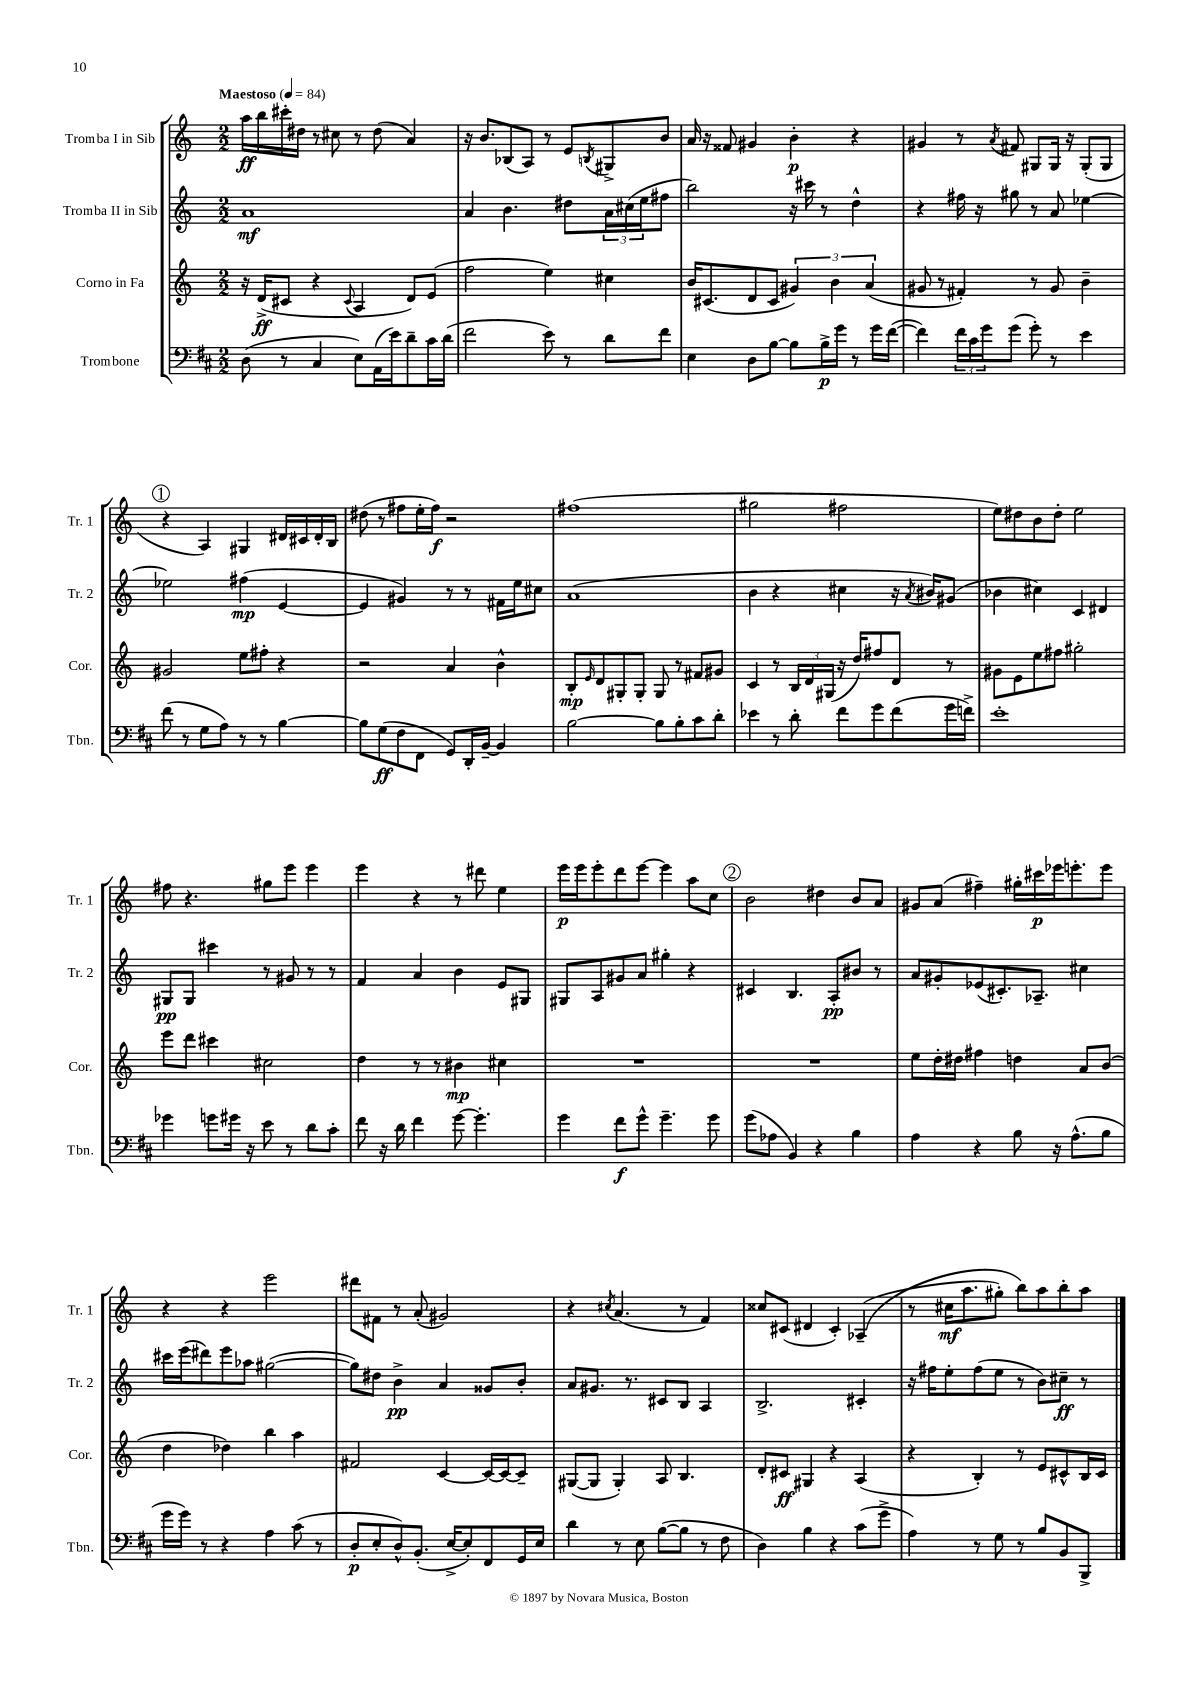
<<
\new StaffGroup <<
\new Staff = "s0" \with { instrumentName = "Tromba I in Sib" shortInstrumentName = "Tr. 1" } {
    \clef treble \key c \major \numericTimeSignature \time 2/2 \tempo "Maestoso" 4 = 84
    a''16\ff b''16 cis'''16-. dis''16 r8 cis''8 r8 dis''8( a'4) |
    r16 b'8. bes8( a8) r8 e'8 \acciaccatura { b8 } gis8-> b'8 |
    a'16 r16 fisis'8 gis'4 b'4-.\p r4 |
    gis'4 r8 \acciaccatura { a'8 } fis'8 gis8 gis16 r16 gis8-.( gis8 |
    \mark \markup { \circle "1" } r4 a4) gis4 dis'16 cis'16 dis'16-. b16 |
    dis''8( r8 fis''8 e''16-. fis''16\f) r2 |
    fis''1( |
    gis''2 fis''2 |
    e''8) dis''8 b'8 dis''8-. e''2 |
    fis''8 r4. gis''8 e'''8 e'''4 |
    e'''4 r4 r8 dis'''8 e''4 |
    e'''16\p e'''16 e'''8-. d'''8 e'''8~ e'''4 a''8 c''8 |
    \mark \markup { \circle "2" } b'2 dis''4 b'8 a'8 |
    gis'8 a'8( fis''4--) gis''16-. cis'''16\p ees'''16 e'''8.-. e'''8 |
    r4 r4 e'''2 |
    dis'''8 fis'8 r8 a'8-.( gis'2) |
    r4 \acciaccatura { cis''8 } a'4.( r8 f'4) |
    cisis''8 cis'8( dis'4 cis'4-.) aes4--(\( |
    r8 cis''16\mf a''8. gis''8-.) b''8\) a''8 b''8-. a''8 \bar "|." |
}
\new Staff = "s1" \with { instrumentName = "Tromba II in Sib" shortInstrumentName = "Tr. 2" } {
    \clef treble \key c \major \numericTimeSignature \time 2/2
    a'1\mf |
    a'4 b'4. dis''8 \tuplet 3/2 { a'16 cis''16( e''16 } fis''8 |
    b''2) r16 cis'''16 r8 d''4-^ |
    r4 fis''16 r16 gis''8 r8 a'8 ees''4~ |
    \mark \markup { \circle "1" } ees''2 fis''4\mp( e'4~ |
    e'4 gis'4) r8 r8 fis'16 e''16 cis''8 |
    a'1( |
    b'4 r4 cis''4 r16 \acciaccatura { a'8 } bis'16) gis'8( |
    bes'4 cis''4) c'4 dis'4 |
    gis8\pp gis8 cis'''4 r8 gis'8 r8 r8 |
    f'4 a'4 b'4 e'8 gis8 |
    gis8 a8 gis'8 a'8 gis''4-. r4 |
    \mark \markup { \circle "2" } cis'4 b4. a8-.\pp bis'8 r8 |
    a'8 gis'8-. ees'8( cis'8.-.) aes8.-- cis''4 |
    cis'''16 e'''16( dis'''8) e'''8 aes''8 gis''2~( |
    gis''8) dis''8 b'4->\pp a'4 gisis'8 b'8-. |
    a'8 gis'8. r8. cis'8 b8 a4 |
    b2.-> cis'4-. |
    r16 fis''16 e''8-. fis''8( e''8 r8 b'8) cis''8--\ff r8 \bar "|." |
}
\new Staff = "s2" \with { instrumentName = "Corno in Fa" shortInstrumentName = "Cor." } {
    \clef treble \key c \major \numericTimeSignature \time 2/2
    r16 d'16->\ff( cis'8 r4 \appoggiatura { cis'8 } a4 d'8) e'8( |
    f''2 e''4) cis''4 |
    b'16 cis'8.( d'8 cis'8 \tuplet 3/2 { gis'4) b'4 a'4( } |
    gis'8 r8 fis'4-.) r8 gis'8 b'4-- |
    \mark \markup { \circle "1" } gis'2 e''8 fis''8-. r4 |
    r2 a'4 b'4-^ |
    b8-.\mp \grace { e'16 } d'8 gis8-. gis8-. gis8 r8 fis'8 gis'8 |
    c'4 r8 \tuplet 3/2 { b16 d'16 gis16( } r16 d''16) fis''8 d'8 r8 |
    gis'8 e'8 e''8 fis''8 gis''2-. |
    e'''8 d'''8 cis'''4 cis''2 |
    d''4 r8 r8 bis'4\mp cis''4 |
    R1 |
    \mark \markup { \circle "2" } R1 |
    e''8 d''16-. dis''16 fis''4 d''4 a'8 b'8( |
    d''4 des''4) b''4 a''4 |
    fis'2 c'4~ c'16~ c'16~ c'8-- |
    gis8~( gis8 gis4-.) a8 b4. |
    d'8-. cis'8\ff gis4 r4 a4( |
    r4 b4-.) r8 e'8 cis'8-^ b16 cis'16 \bar "|." |
}
\new Staff = "s3" \with { instrumentName = "Trombone" shortInstrumentName = "Tbn." } {
    \clef bass \key d \major \numericTimeSignature \time 2/2
    d8( r8 cis4 e8) a,16( e'16) d'8-- cis'16 d'16( |
    fis'2 e'8) r8 d'8 fis'8 |
    e4 d8 b8~ b8 b16->\p g'16 r8 g'16 fis'16~( |
    fis'4) \tuplet 3/2 { fis'16 cis'16 g'16 } g'8( g'8-.) r8 e'4 |
    \mark \markup { \circle "1" } fis'8( r8 g8 a8) r8 r8 b4~ |
    b8 g8\ff( fis8 fis,8 g,8) d,16-. b,16~-- b,4 |
    b2~ b8 b8-. cis'8 d'8-. |
    ees'4 r8 d'8-. fis'8 g'8 fis'8( g'16 f'16->) |
    e'1-. |
    ges'4 g'8 gis'16 r16 e'8 r8 d'8 cis'8-. |
    fis'8 r16 d'16 fis'4 g'8~ g'4.-. |
    g'4 fis'8\f g'8-^ g'4.-- g'8 |
    \mark \markup { \circle "2" } g'8( aes8 b,4) r4 b4 |
    a4 r4 b8 r16 a8.-^( b8 |
    g'16 g'16) r8 r4 a4 cis'8( r8 |
    d8-.\p e8-. d8-^) b,8.-.( e16~-> e8-.) fis,8 g,16 e16 |
    d'4 r8 e8 b8~( b8 r8 fis8 |
    d4) b4 r4 cis'8( g'8-> |
    a4) r8 g8 r8 b8 b,8 b,,8-> \bar "|." |
}
>>
>>
\layout { \context { \Score \remove "Bar_number_engraver" } }
